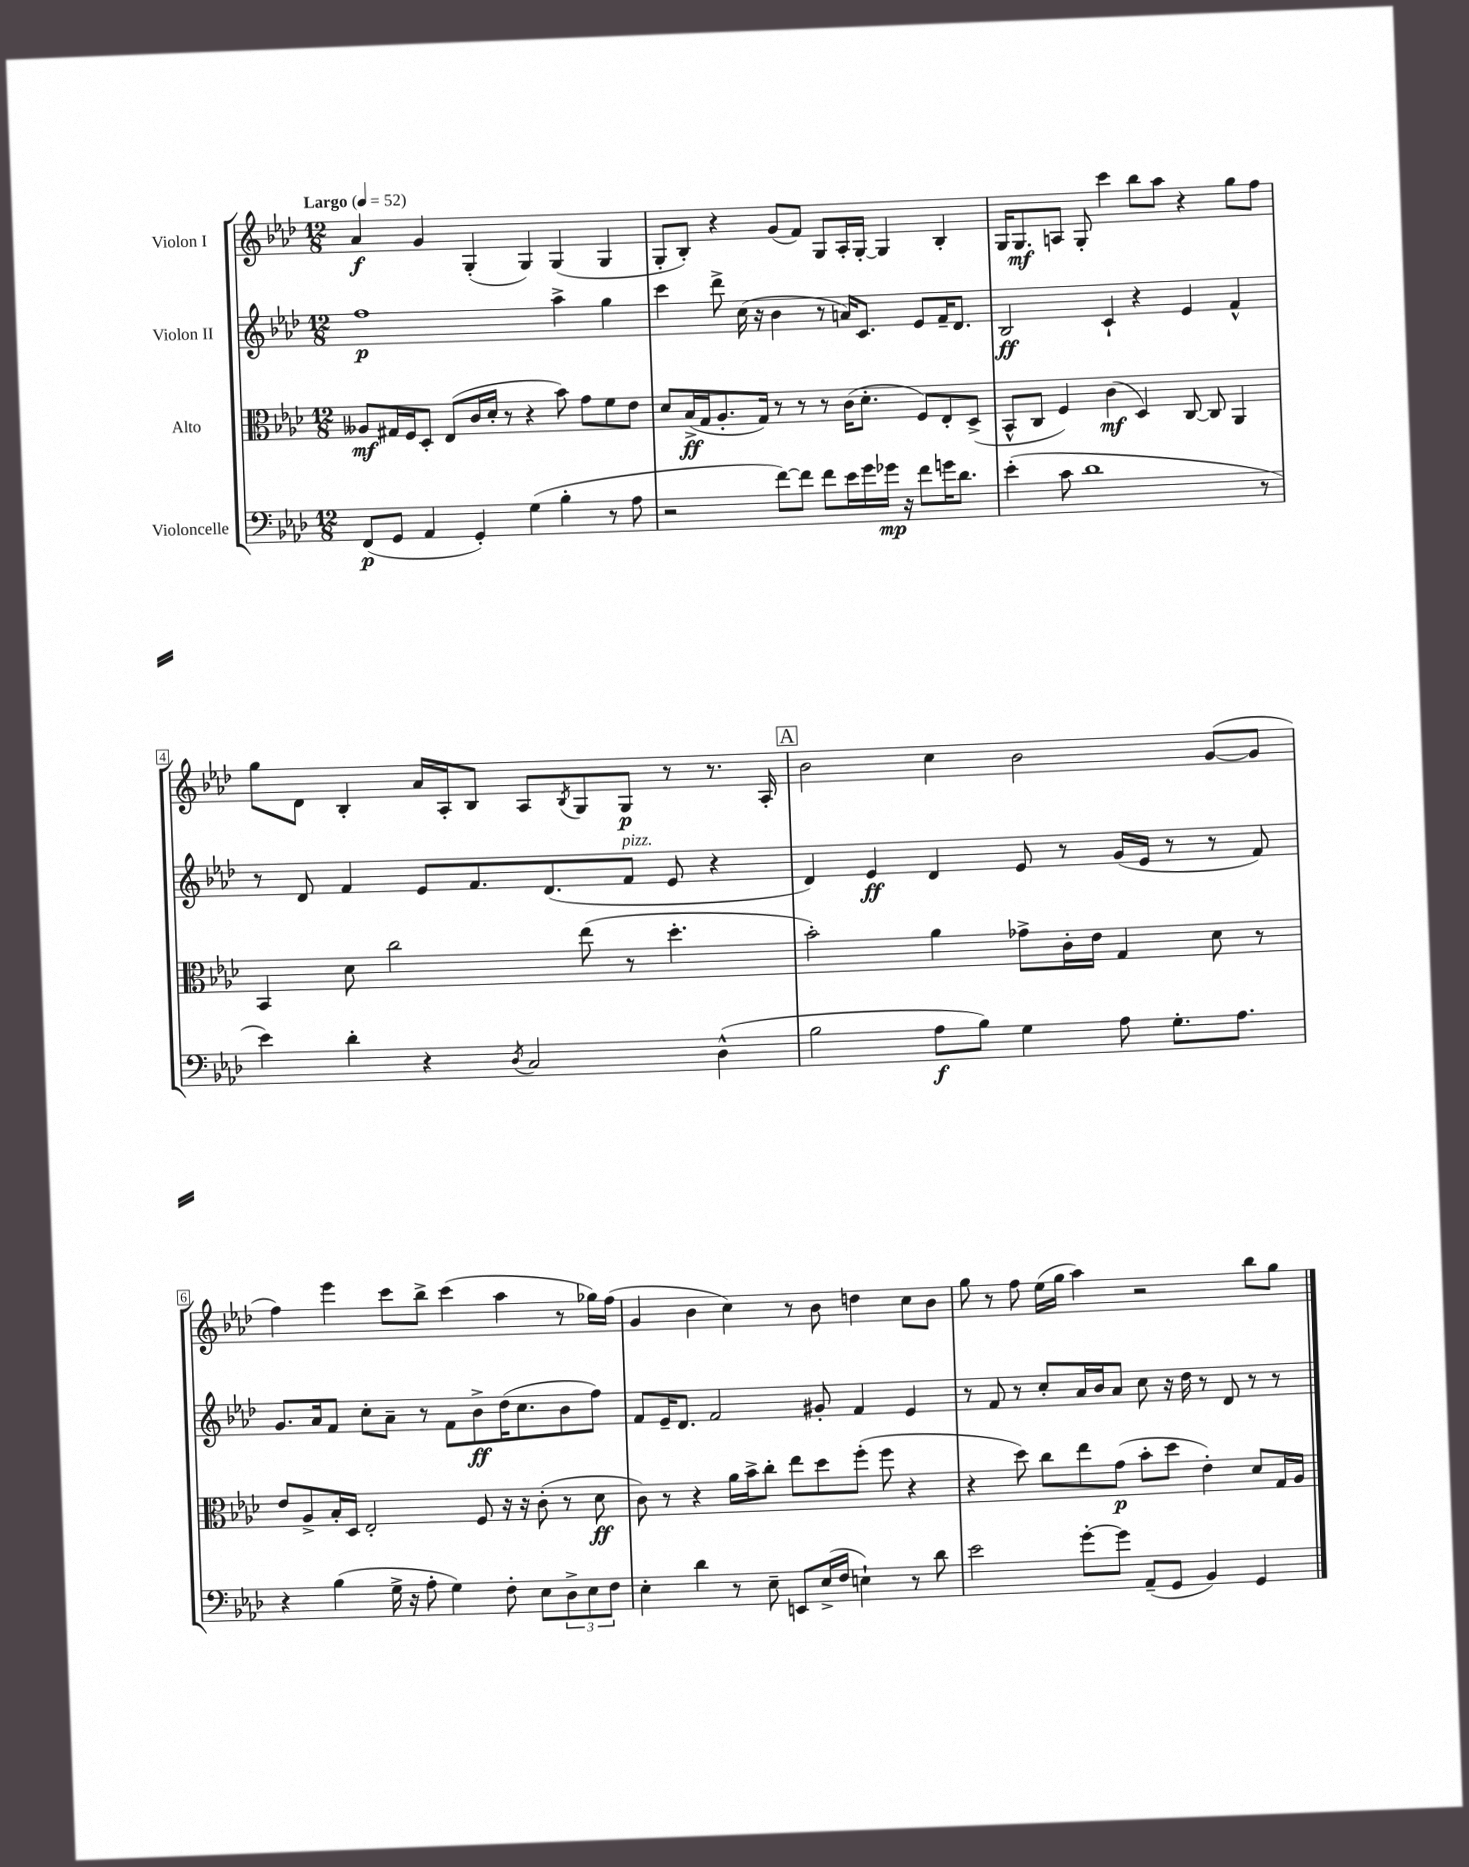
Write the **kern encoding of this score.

**kern	**kern	**kern	**kern
*staff4	*staff3	*staff2	*staff1
*clefF4	*clefC3	*clefG2	*clefG2
*k[b-e-a-d-]	*k[b-e-a-d-]	*k[b-e-a-d-]	*k[b-e-a-d-]
*M12/8	*M12/8	*M12/8	*M12/8
*MM52	*MM52	*MM52	*MM52
(8FF/L	8A--/L	1ff	4a-/
8GG/J	16G#/L	.	.
.	16F/J	.	.
4AA-/	8D-'/J	.	4g/
.	(8E-/L	.	.
4GG'/)	16c/L	.	(4G'/
.	16d-'/JJ	.	.
.	8r	.	.
(4G\	4r	.	4G/)
4B-'\	8b-\)	4aa-^\	(4G/
.	8g\L	.	.
8r	8f\	4gg\	4G/
8A-\	8e-\J	.	.
=	=	=	=
2r	8d-/L	4ccc\	8G'/L
.	(16B-^/L	.	8B-'/J)
.	16G/J	.	.
.	8.A-'/	8ddd-^\	4r
.	.	(16cc\	.
.	16G/Jk)	16r	.
[8f\L)	8r	4b-\	(8g/L
8f\]J	8r	.	8f/J)
8f\L	8r	8r	8G/L
16e-\L	(16c\LK	16a/LK)	16A-'/L
16g\	8.d-'\J	8.c/J	[16G'/JJ
16g-\JJ	.	.	4G/]
16r	.	.	.
8f\L	8F/L)	8e-/L	.
16g\K	8E-'/	16f~/K	4B-'/
8.d-\J	.	8.d-/J	.
.	(8D-^/J	.	.
=	=	=	=
(4e-'\	8BB-^^/L	2B-/	16G/LK
.	.	.	8.G/
.	8C/J	.	.
8c\	4F/)	.	8A/J
1d-	.	.	8G'/
.	(4c\	4c`/	4ccc\
.	4D-/)	4r	8bb-\L
.	.	.	8aa-\J
.	[8C/	4e-/	4r
.	8C/]	.	.
.	4AA-/	4f^^/	8gg\L
8r	.	.	8ff\J
=	=	=	=
4e-\)	4BB-/	8r	8gg\L
.	.	8d-/	8d-\J
4d-'\	8d-\	4f/	4B-'/
.	2cc\	.	.
4r	.	8e-/L	16a-/LL
.	.	.	16A-'/J
.	.	8.f/	8B-/J
8qD-/	.	.	.
2C/	.	.	8A-/L
.	.	(8.d-/	.
.	.	.	8qB-/
.	(8ee-\	.	8G/
.	8r	8f/J	8G/J
.	4.dd-'\	8e-/	8r
(4D-^^\	.	4r	8.r
.	.	.	16A-'/
=	=	=	=
2B-\	2b-'\)	4d-/)	2b-\
.	.	4e-/	.
8A-\L	4a-\	4d-/	4cc\
8B-\J)	.	.	.
4G\	8g-^\L	8e-/	2b-\
.	16c'\L	8r	.
.	16e-\JJ	.	.
8A-\	4G/	(16g/LL	.
.	.	16e-/JJ	.
8.G'\L	.	8r	.
.	8d-\	8r	([8g/L
8.A-\J	.	.	.
.	8r	8f/)	8g/]J
=	=	=	=
4r	8e-/L	8.g/L	4ff\)
.	8A-^/	.	.
.	.	16a-/k	.
(4B-\	16B-'/L	8f/J	4eee-\
.	16D-/JJ	.	.
.	2E-'/	8cc'\L	.
16G^\	.	8a-~\J	8ccc\L
16r	.	.	.
8A-'\	.	8r	8bb-^\J
4G\)	.	8f\L	(4ccc\
.	8F/	8b-^\	.
8F'\	16r	(16dd-\K	4aa-\
.	16r	8.cc\	.
8E-\L	(8c'\	.	.
12D-^\	8r	8b-\	8r
12E-\	.	.	.
.	8d-\	8ff\J)	16gg-\LL)
12F\J	.	.	.
.	.	.	(16ff\JJ
=	=	=	=
4E-'\	8c\)	8f/L	4g/
.	8r	16e-~/K	.
.	.	8.d-/J	.
4d-\	4r	.	4b-\
.	.	2f/	.
8r	16a-\LL	.	4cc\)
.	16b-^\J	.	.
8E-~\	8cc'\J	.	.
8EE/L	8ee-\L	.	8r
(16E-^/L	8dd-\	8g#'/	8b-\
16F/JJ	.	.	.
4E`\)	(8ff'\J	4f/	4dd\
.	8ff\	.	.
8r	4r	4e-/	8cc\L
8d-\	.	.	8b-\J
=	=	=	=
2e-\	4r	8r	8gg\
.	.	8f/	8r
.	8dd-\)	8r	8ff\
.	8cc\L	8cc'/L	(16ee-\LL
.	.	.	16gg\JJ
[8g'\L	8ee-\	16a-/L	4aa-\)
.	.	16b-/J	.
8g\]J	(8g\J	8a-/J	.
(8AA-~/L	8b-'\L	8cc\	2r
8GG/J	8dd-\J	16r	.
.	.	16dd-\	.
4BB-/)	4e-'\)	8r	.
.	.	8d-/	.
4GG/	8d-/L	8r	8bb-\L
.	16G/L	8r	8gg\J
.	16A-/JJ	.	.
==	==	==	==
*-	*-	*-	*-
